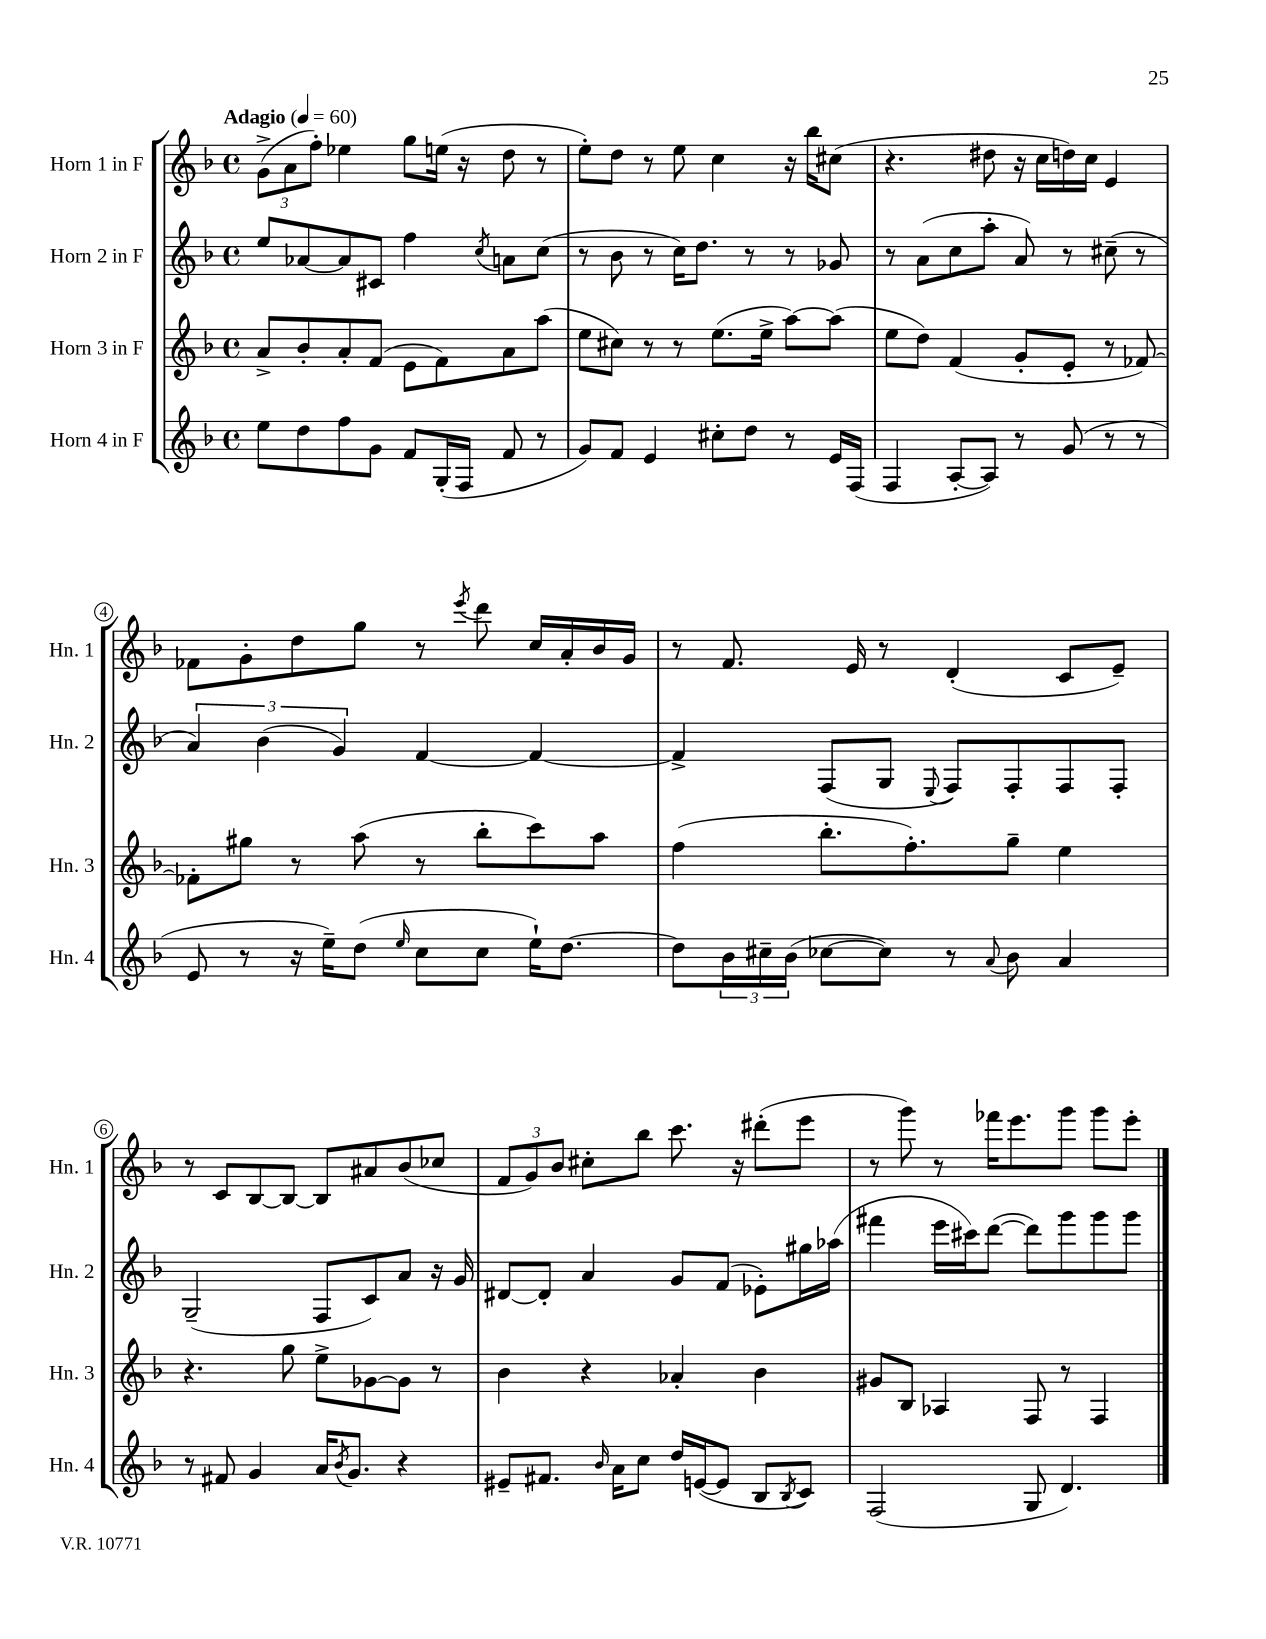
<<
\new StaffGroup <<
\new Staff = "s0" \with { instrumentName = "Horn 1 in F" shortInstrumentName = "Hn. 1" } {
    \clef treble \key f \major \defaultTimeSignature \time 4/4 \tempo "Adagio" 4 = 60
    \tuplet 3/2 { g'8->( a'8 f''8-.) } ees''4 g''8 e''16( r16 d''8 r8 |
    e''8-.) d''8 r8 e''8 c''4 r16 bes''16 cis''8( |
    r4. dis''8 r16 c''16 d''16) c''16 e'4 |
    fes'8 g'8-. d''8 g''8 r8 \acciaccatura { e'''8 } d'''8 c''16 a'16-. bes'16 g'16 |
    r8 f'8. e'16 r8 d'4-.( c'8 e'8--) |
    r8 c'8 bes8~ bes8~ bes8 ais'8 bes'8( ces''8 |
    \tuplet 3/2 { f'8 g'8) bes'8 } cis''8-. bes''8 c'''8. r16 dis'''8-.( e'''8 |
    r8 g'''8) r8 fes'''16 e'''8. g'''8 g'''8 e'''8-. \bar "|." |
}
\new Staff = "s1" \with { instrumentName = "Horn 2 in F" shortInstrumentName = "Hn. 2" } {
    \clef treble \key f \major \defaultTimeSignature \time 4/4
    e''8 aes'8~ aes'8 cis'8 f''4 \acciaccatura { c''8 } a'8 c''8( |
    r8 bes'8 r8 c''16) d''8. r8 r8 ges'8 |
    r8 a'8( c''8 a''8-. a'8) r8 cis''8--( r8 |
    \tuplet 3/2 { a'4) bes'4( g'4) } f'4~ f'4~ |
    f'4-> f8( g8 \appoggiatura { e8 } f8) f8-. f8 f8-. |
    g2--( f8 c'8) a'8 r16 g'16 |
    dis'8~ dis'8-. a'4 g'8 f'8( ees'8-.) gis''16 aes''16( |
    fis'''4 e'''16 cis'''16) d'''8~( d'''8) g'''8 g'''8 g'''8 \bar "|." |
}
\new Staff = "s2" \with { instrumentName = "Horn 3 in F" shortInstrumentName = "Hn. 3" } {
    \clef treble \key f \major \defaultTimeSignature \time 4/4
    a'8-> bes'8-. a'8-. f'8( e'8 f'8) a'8 a''8( |
    e''8 cis''8) r8 r8 e''8.( e''16-> a''8~) a''8( |
    e''8 d''8) f'4( g'8-. e'8-. r8 fes'8~) |
    fes'8-. gis''8 r8 a''8( r8 bes''8-. c'''8) a''8 |
    f''4( bes''8.-. f''8.-.) g''8-- e''4 |
    r4. g''8 e''8-> ges'8~ ges'8 r8 |
    bes'4 r4 aes'4-. bes'4 |
    gis'8 bes8 aes4 f8 r8 f4 \bar "|." |
}
\new Staff = "s3" \with { instrumentName = "Horn 4 in F" shortInstrumentName = "Hn. 4" } {
    \clef treble \key f \major \defaultTimeSignature \time 4/4
    e''8 d''8 f''8 g'8 f'8 g16-.( f16 f'8 r8 |
    g'8) f'8 e'4 cis''8-. d''8 r8 e'16 f16( |
    f4 a8~-. a8) r8 g'8( r8 r8 |
    e'8 r8 r16 e''16--) d''8( \grace { e''16 } c''8 c''8 e''16-!) d''8.~ |
    d''8 \tuplet 3/2 { bes'16 cis''16-- bes'16( } ces''8~ ces''8) r8 \appoggiatura { a'8 } bes'8 a'4 |
    r8 fis'8 g'4 a'16 \acciaccatura { bes'8 } g'8. r4 |
    eis'8-- fis'8. \grace { bes'16 } a'16 c''8 d''16 e'16~( e'8 bes8 \acciaccatura { bes8 } c'8) |
    f2( g8 d'4.) \bar "|." |
}
>>
>>
\layout { \context { \Score \override BarNumber.stencil = #(make-stencil-circler 0.1 0.3 ly:text-interface::print) } }
